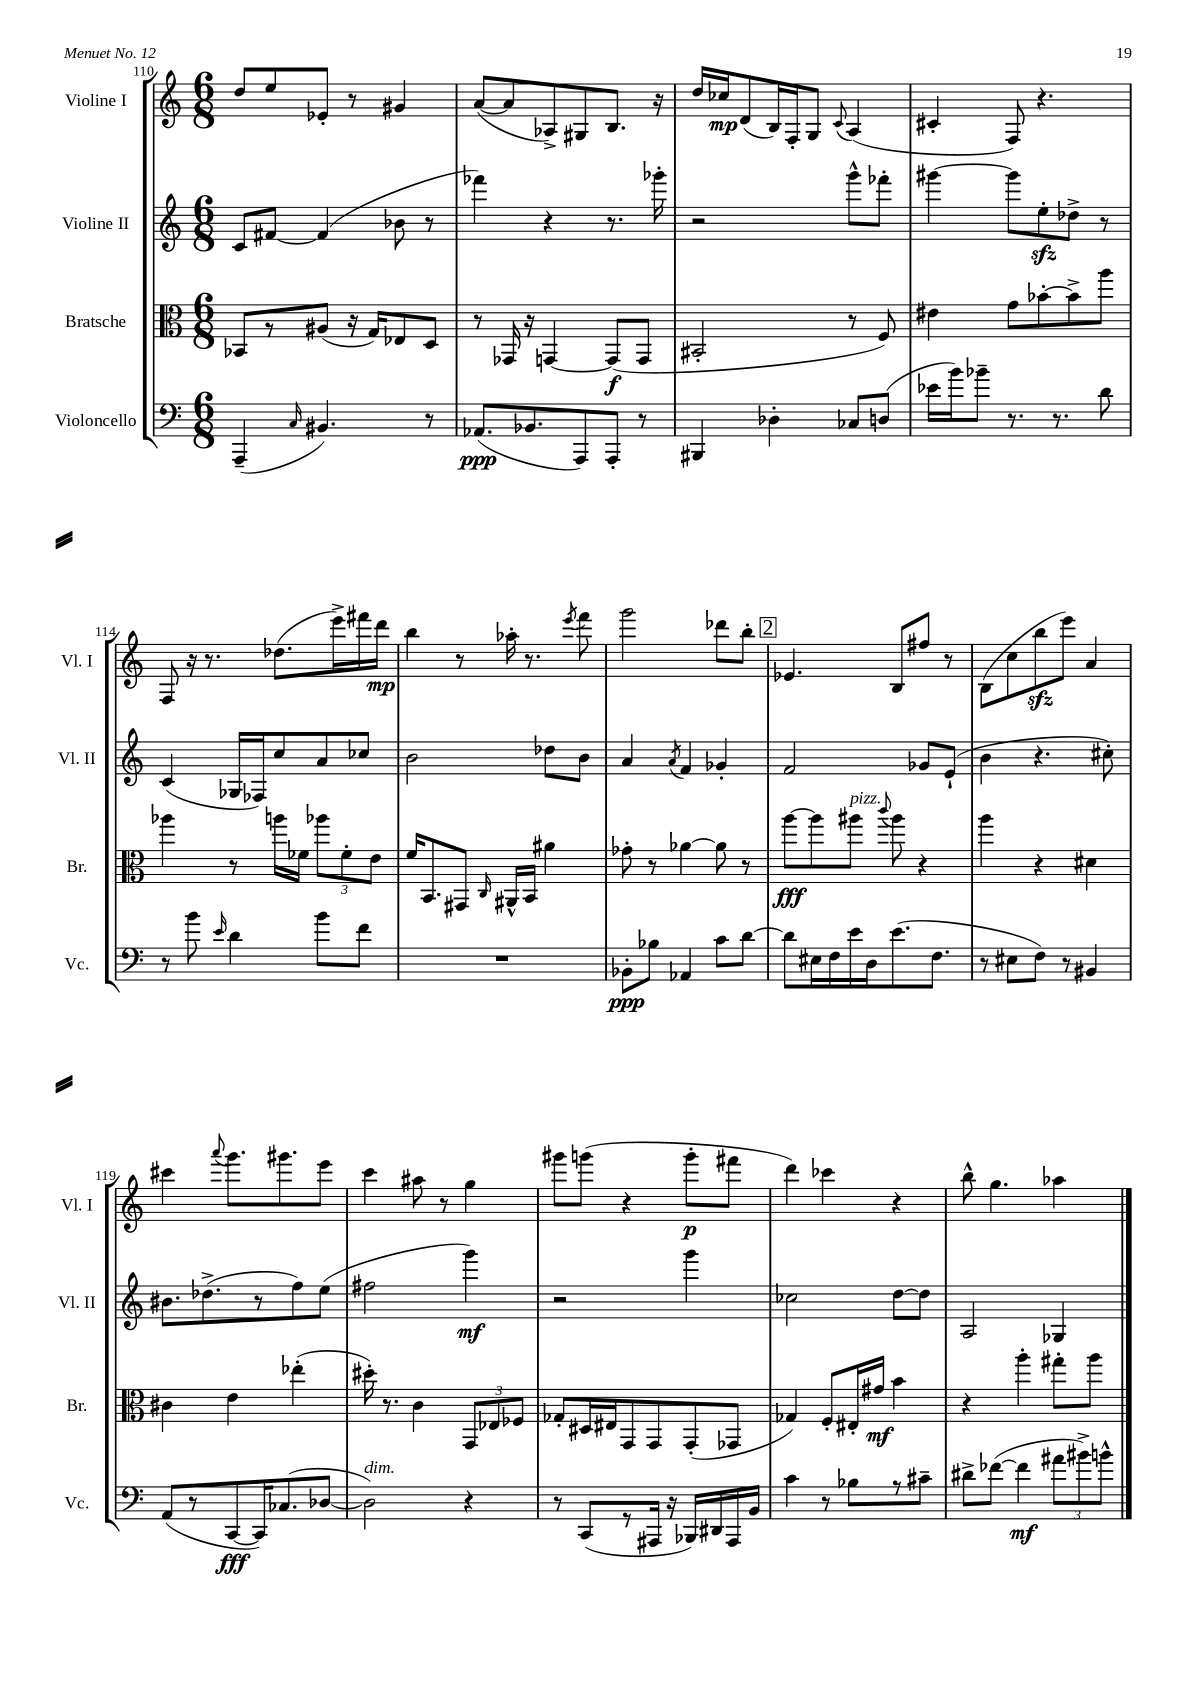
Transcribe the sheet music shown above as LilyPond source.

<<
\new StaffGroup <<
\new Staff = "s0" \with { instrumentName = "Violine I" shortInstrumentName = "Vl. I" } {
    \clef treble \key c \major \numericTimeSignature \time 6/8
    \autoBeamOff d''8[ e''8 ees'8]-. r8 gis'4 |
    a'8[~( a'8 aes8->) gis8 b8.] r16 |
    d''16[ ces''16\mp d'8( b16) f16-. g8] \appoggiatura { c'8 } a4( |
    cis'4-. f8) r4. |
    f8 r16 r8. des''8.[( e'''16->) fis'''16 d'''16]\mp |
    b''4 r8 aes''16-. r8. \acciaccatura { e'''8 } f'''8 |
    g'''2 des'''8[ b''8]-. |
    \mark \markup { \box "2" } ees'4. b8[ fis''8] r8 |
    b8[( c''8 b''8\sfz e'''8]) a'4 |
    cis'''4 \appoggiatura { a'''8 } g'''8.[ gis'''8. e'''8] |
    c'''4 ais''8 r8 g''4 |
    gis'''8[ g'''8]( r4 g'''8[-.\p fis'''8] |
    d'''4) ces'''4 r4 |
    b''8-^ g''4. aes''4 \bar "|." |
}
\new Staff = "s1" \with { instrumentName = "Violine II" shortInstrumentName = "Vl. II" } {
    \clef treble \key c \major \numericTimeSignature \time 6/8
    \autoBeamOff c'8[ fis'8]~ fis'4( bes'8 r8 |
    fes'''4) r4 r8. ges'''16-. |
    r2 g'''8[-^ fes'''8]-. |
    gis'''4~ gis'''8[ e''8-.\sfz des''8]-> r8 |
    c'4( ges16[ fes16) c''8 a'8 ces''8] |
    b'2 des''8[ b'8] |
    a'4 \acciaccatura { a'8 } f'4 ges'4-. |
    \mark \markup { \box "2" } f'2 ges'8[ e'8]-!( |
    b'4 r4. cis''8-.) |
    bis'8.[ des''8.->( r8 f''8) e''8]( |
    fis''2 g'''4\mf) |
    r2 g'''4 |
    ces''2 d''8[~ d''8] |
    a2 ges4 \bar "|." |
}
\new Staff = "s2" \with { instrumentName = "Bratsche" shortInstrumentName = "Br." } {
    \clef alto \key c \major \numericTimeSignature \time 6/8
    \autoBeamOff bes,8[ r8 ais8]( r16 g16[) ees8 d8] |
    r8 ges,16 r16 g,4~ g,8[\f( g,8] |
    bis,2-. r8 f8) |
    eis'4 g'8[ bes'8~-. bes'8-> a''8] |
    aes''4 r8 a''16[ fes'16] \tuplet 3/2 { aes''8[ fes'8-. e'8] } |
    f'16[ b,8. gis,8] \grace { c16 } ais,16[-^ b,16] ais'4 |
    ges'8-. r8 aes'4~ aes'8 r8 |
    \mark \markup { \box "2" } a''8[~\fff a''8 ais''8]^\markup { \italic "pizz." } \appoggiatura { c'''8 } ais''8 r4 |
    a''4 r4 dis'4 |
    cis'4 e'4 ees''4-.( |
    dis''16-.) r8. c'4 \tuplet 3/2 { g,8[ ees8 fes8] } |
    ges8[-. dis16 eis16 g,8 g,8 g,8-.( ges,8] |
    ges4) f8[-. eis16-. gis'16]\mf b'4 |
    r4 a''4-. gis''8[-. a''8] \bar "|." |
}
\new Staff = "s3" \with { instrumentName = "Violoncello" shortInstrumentName = "Vc." } {
    \clef bass \key c \major \numericTimeSignature \time 6/8
    \autoBeamOff a,,4--( \grace { c16 } bis,4.) r8 |
    aes,8.[\ppp( bes,8. a,,8) a,,8]-. r8 |
    bis,,4 des4-. ces8[ d8]( |
    ees'16[ b'16) bes'8]-- r8. r8. d'8 |
    r8 b'8 \grace { e'16 } d'4 b'8[ f'8] |
    R2. |
    bes,8[-.\ppp bes8] aes,4 c'8[ d'8]~ |
    \mark \markup { \box "2" } d'8[ eis16 f16 e'16 d16 e'8.( f8.] |
    r8 eis8[ f8]) r8 bis,4 |
    a,8[( r8 c,8~\fff c,16) ces8.( des8]~ |
    des2^\markup { \italic "dim." }) r4 |
    r8 c,8[( r8 ais,,16] r16 bes,,16[) dis,16 ais,,16 b,16] |
    c'4 r8 bes8[ r8 cis'8]-- |
    dis'8[-> fes'8]~( fes'4\mf \tuplet 3/2 { ais'8[ bis'8->) b'8]-^ } \bar "|." |
}
>>
>>
\layout { \context { \Score currentBarNumber = #110 } }
